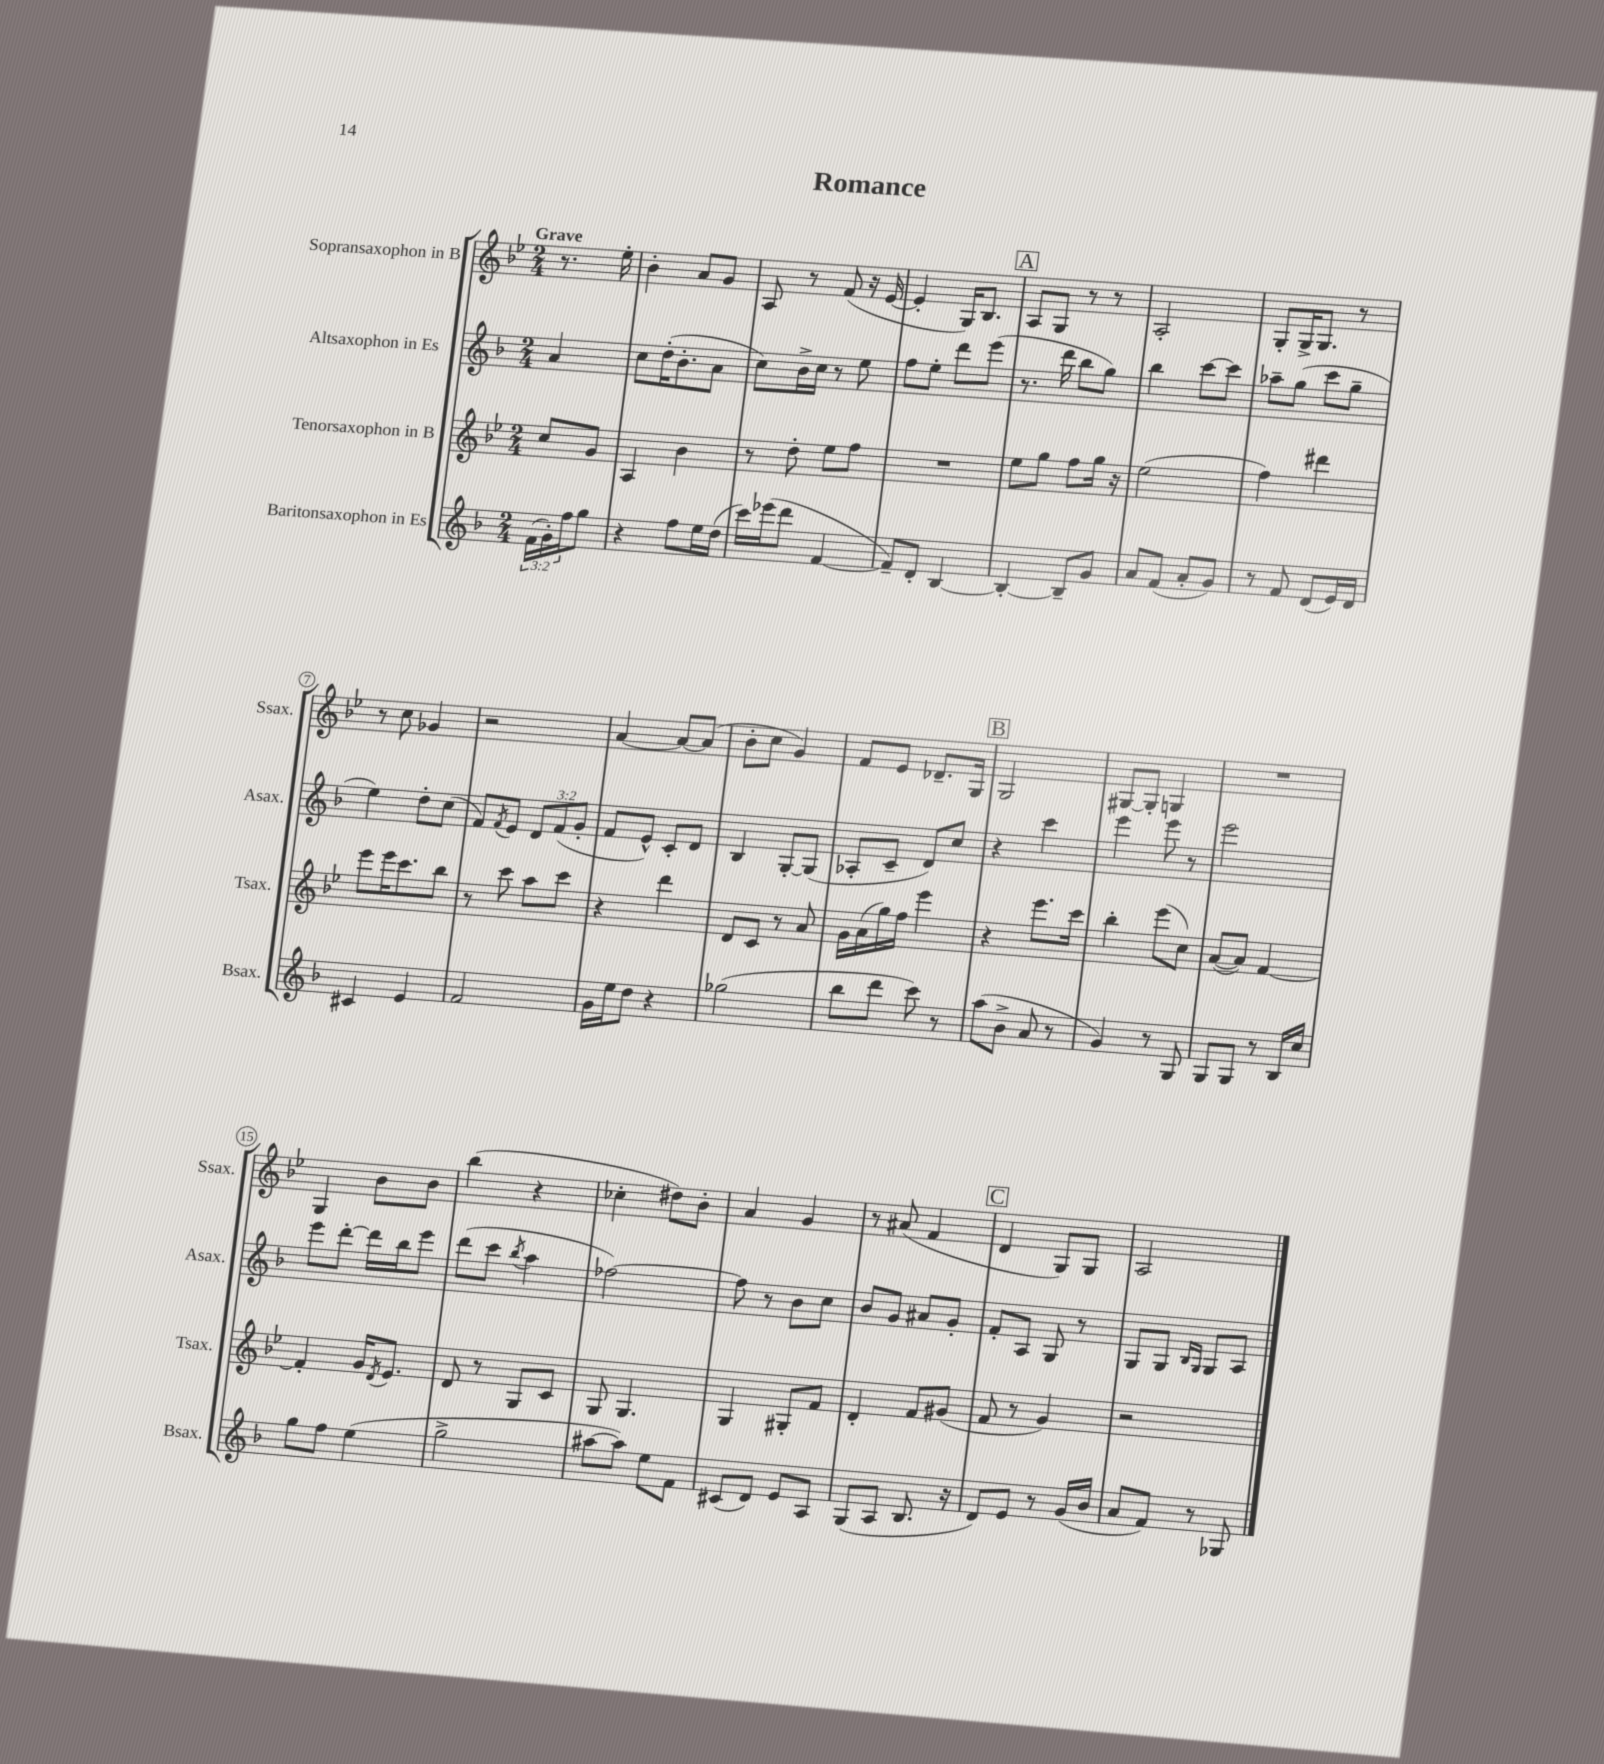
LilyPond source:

\header { title = "Romance" }
<<
\new StaffGroup <<
\new Staff = "s0" \with { instrumentName = "Sopransaxophon in B" shortInstrumentName = "Ssax." } {
    \clef treble \key bes \major \numericTimeSignature \time 2/4 \partial 4 \tempo "Grave"
    r8. ees''16-. |
    bes'4-. a'8 g'8 |
    a8 r8 f'8( r16 ees'16~ |
    ees'4-. g16) bes8. |
    \mark \markup { \box "A" } a8 g8 r8 r8 |
    a2-. |
    g8-. g16-> g8. r8 |
    r8 c''8 ges'4 |
    r2 |
    a'4~ a'8~ a'8( |
    bes'8-. c''8 g'4) |
    f'8 ees'8 des'8.-- g16 |
    \mark \markup { \box "B" } g2 |
    gis8~ gis8-. g4 |
    R2 |
    g4 bes'8 bes'8 |
    bes''4( r4 |
    ces''4-. dis''8) bes'8-. |
    a'4 g'4 |
    r8 ais'8( f'4 |
    \mark \markup { \box "C" } d'4 g8) g8 |
    a2 \bar "|." |
}
\new Staff = "s1" \with { instrumentName = "Altsaxophon in Es" shortInstrumentName = "Asax." } {
    \clef treble \key f \major \numericTimeSignature \time 2/4 \override Staff.TupletNumber.text = #tuplet-number::calc-fraction-text \partial 4
    a'4 |
    c''8 d''16-.( bes'8.-. a'8 |
    c''8) bes'16-> c''16 r8 e''8 |
    f''8 e''8-. d'''8 e'''8( |
    \mark \markup { \box "A" } r8. d'''16 bes''8 g''8) |
    bes''4 c'''8~ c'''8 |
    aes''8-- g''8( c'''8 g''8-- |
    e''4) d''8-. c''8( |
    f'8) \acciaccatura { f'8 } e'8 \tuplet 3/2 { d'8 f'8( g'8-. } |
    f'8 e'8-^) c'8-. d'8 |
    bes4 g8~-. g8( |
    aes8-. c'8-- d'8) c''8 |
    \mark \markup { \box "B" } r4 c'''4 |
    e'''4 e'''8 r8 |
    e'''2 |
    e'''8 d'''8~-. d'''16 bes''16 e'''8 |
    d'''8( c'''8 \acciaccatura { bes''8 } a''4 |
    fes''2~) |
    fes''8 r8 bes'8 c''8 |
    bes'8 g'8 ais'8 g'8-. |
    \mark \markup { \box "C" } f'8-. a8 g8 r8 |
    g8 g8 \grace { bes16 g16 } g8 a8 \bar "|." |
}
\new Staff = "s2" \with { instrumentName = "Tenorsaxophon in B" shortInstrumentName = "Tsax." } {
    \clef treble \key bes \major \numericTimeSignature \time 2/4 \partial 4
    c''8 g'8 |
    a4 bes'4 |
    r8 d''8-. ees''8 f''8 |
    R2 |
    \mark \markup { \box "A" } ees''8 g''8 f''8 g''16 r16 |
    ees''2( |
    f''4) dis'''4 |
    ees'''8 ees'''16 c'''8. bes''8 |
    r8 c'''8 a''8 c'''8 |
    r4 d'''4 |
    d'8 c'8 r8 a'8 |
    g'16 a'16( g''16) f''16 ees'''4 |
    \mark \markup { \box "B" } r4 ees'''8. c'''16 |
    bes''4-. ees'''8( c''8) |
    a'8~( a'8) f'4~ |
    f'4-. g'16 \acciaccatura { d'8 } ees'8. |
    d'8 r8 g8 c'8 |
    g8 g4. |
    g4 gis8-. f'8 |
    d'4-. f'8 gis'8( |
    \mark \markup { \box "C" } f'8 r8 g'4) |
    r2 \bar "|." |
}
\new Staff = "s3" \with { instrumentName = "Baritonsaxophon in Es" shortInstrumentName = "Bsax." } {
    \clef treble \key f \major \numericTimeSignature \time 2/4 \override Staff.TupletNumber.text = #tuplet-number::calc-fraction-text \partial 4
    \tuplet 3/2 { f'16( g'16-.) f''16 } g''8 |
    r4 f''8 e''16 d''16( |
    c'''16) ees'''16( d'''8 f'4~ |
    f'8--) d'8-. bes4~ |
    \mark \markup { \box "A" } bes4~-. bes8-- g'8 |
    a'8 f'8( a'8-. g'8) |
    r8 f'8 d'8( e'16) d'16 |
    cis'4 e'4 |
    f'2 |
    g'16 e''16 d''8 r4 |
    ges''2( |
    bes''8 d'''8 c'''8) r8 |
    \mark \markup { \box "B" } a''8( bes'8-> a'8 r8 |
    g'4) r8 g8 |
    g8 g8 r8 bes16 c''16 |
    g''8 f''8 e''4( |
    g''2-> |
    ais''8~ ais''8) e''8 f'8 |
    cis'8( d'8) e'8 a8 |
    g8( a8 bes8. r16 |
    \mark \markup { \box "C" } d'8) e'8 r8 g'16( bes'16 |
    a'8 f'8) r8 ges8 \bar "|." |
}
>>
>>
\layout { \context { \Score \override BarNumber.stencil = #(make-stencil-circler 0.1 0.3 ly:text-interface::print) } }
